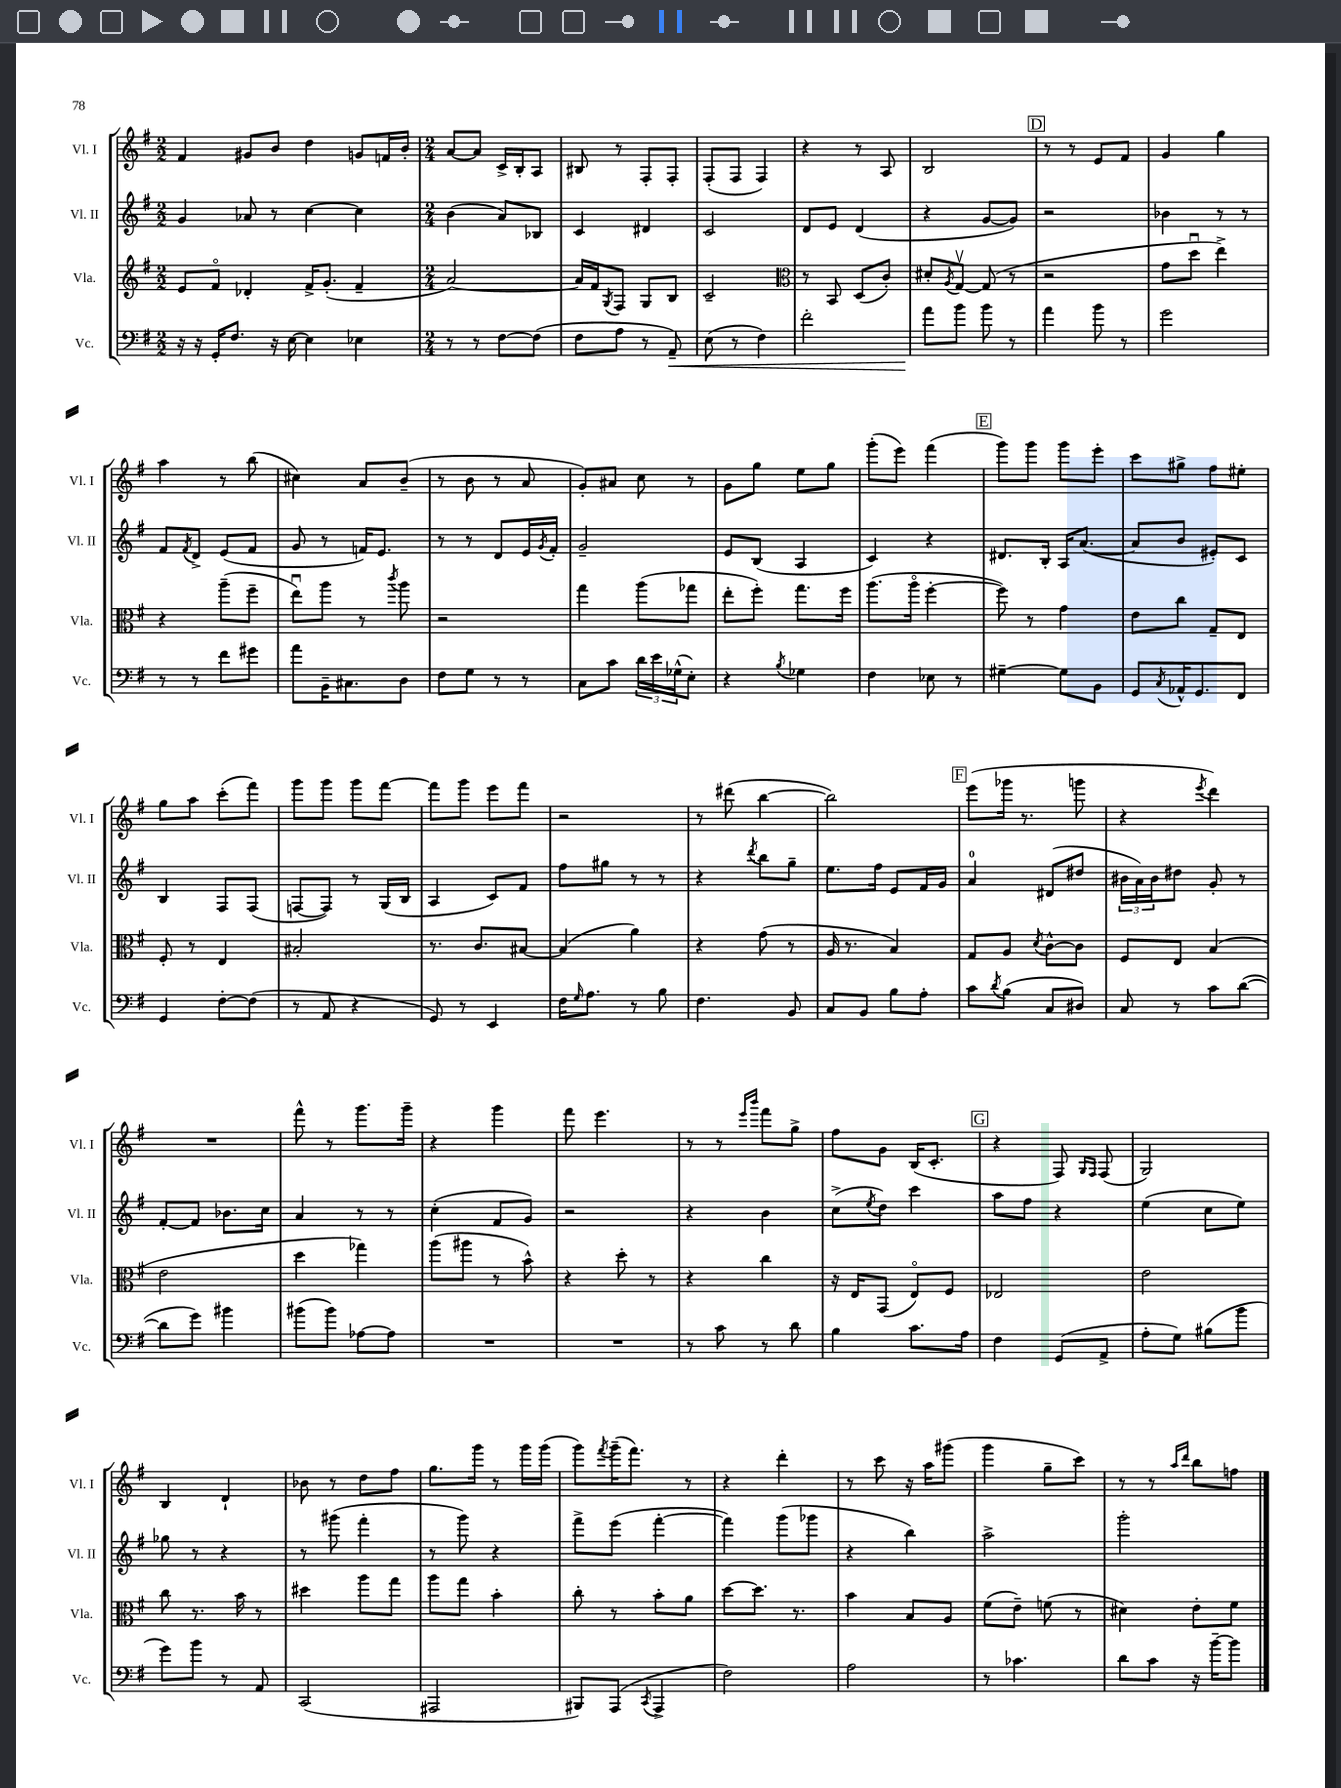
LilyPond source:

<<
\new StaffGroup <<
\new Staff = "s0" \with { instrumentName = "Vl. I" shortInstrumentName = "Vl. I" } {
    \clef treble \key g \major \numericTimeSignature \time 2/2
    fis'4 gis'8 b'8 d''4 g'8 f'16 b'16-. |
    \numericTimeSignature \time 2/4 a'8~ a'8 c'16-> b16-. a8 |
    bis8 r8 fis8-. fis8-. |
    fis8-.( fis8 fis4) |
    r4 r8 a8 |
    b2 |
    \mark \markup { \box "D" } r8 r8 e'8 fis'8 |
    g'4 g''4 |
    a''4 r8 b''8( |
    cis''4) a'8 b'8--( |
    r8 b'8 r8 a'8 |
    g'8-.) ais'8 c''8 r8 |
    g'8 g''8 e''8 g''8 |
    g'''8-.( e'''8) fis'''4( |
    \mark \markup { \box "E" } g'''8) g'''8 g'''8 e'''8-. |
    c'''8 gis''8-> fis''8 eis''8-. |
    g''8 a''8 c'''8-.( fis'''8) |
    g'''8 g'''8 g'''8 fis'''8~ |
    fis'''8 g'''8 e'''8 fis'''8 |
    r2 |
    r8 dis'''8( b''4~ |
    b''2) |
    \mark \markup { \box "F" } e'''8( ges'''16 r8. g'''8 |
    r4 \acciaccatura { e'''8 } d'''4) |
    R2 |
    fis'''8-^ r8 g'''8. g'''16-- |
    r4 g'''4 |
    fis'''8 e'''4. |
    r8 r8 \grace { e'''16 b'''16 } fis'''8 g''8-> |
    fis''8 g'8 b16( c'8.-. |
    \mark \markup { \box "G" } r4 fis8) \grace { g16 fis16 } fis8( |
    g2) |
    b4 d'4-! |
    bes'8 r8 d''8 fis''8 |
    g''8. g'''16 r8 g'''16 g'''16( |
    g'''8) \acciaccatura { fis'''8 } g'''16--( fis'''8.) r8 |
    r4 d'''4-. |
    r8 c'''8 r16 a''16 gis'''8( |
    g'''4 g''8-- c'''8) |
    r8 r8 \grace { a''16 d'''16 } b''8 f''8 \bar "|." |
}
\new Staff = "s1" \with { instrumentName = "Vl. II" shortInstrumentName = "Vl. II" } {
    \clef treble \key g \major \numericTimeSignature \time 2/2
    g'4 aes'8 r8 c''4~ c''4 |
    \numericTimeSignature \time 2/4 b'4( a'8) bes8 |
    c'4 dis'4 |
    c'2 |
    d'8 e'8 d'4( |
    r4 g'8~ g'8) |
    \mark \markup { \box "D" } r2 |
    bes'4 r8 r8 |
    fis'8 \acciaccatura { fis'8 } d'8-> e'8( fis'8 |
    g'8 r8 f'16) e'8. |
    r8 r8 d'8 e'16 \acciaccatura { g'8 } fis'16-. |
    g'2-- |
    e'8 b8( a4 |
    c'4) r4 |
    \mark \markup { \box "E" } dis'8. b16-. a16 a'8.~( |
    a'8 b'8 eis'8-.) c'8 |
    b4 fis8 fis8( |
    f8~ f8) r8 g16( b16 |
    a4 c'8) fis'8 |
    fis''8 gis''8 r8 r8 |
    r4 \acciaccatura { d'''8 } b''8 g''8-- |
    e''8. fis''16 e'8 fis'16 g'16 |
    \mark \markup { \box "F" } a'4-0 dis'8( dis''8 |
    \tuplet 3/2 { bis'16 a'16) bis'16 } dis''8 g'8-. r8 |
    fis'8~-. fis'8 bes'8. c''16 |
    a'4 r8 r8 |
    c''4-.( fis'8 g'8) |
    r2 |
    r4 b'4 |
    c''8->( \acciaccatura { e''8 } d''8) c'''4 |
    \mark \markup { \box "G" } a''8 fis''8 r4 |
    e''4( c''8 e''8) |
    ges''8 r8 r4 |
    r8 gis'''8( fis'''4-. |
    r8 g'''8) r4 |
    fis'''8-> e'''8( fis'''4~-. |
    fis'''4) g'''8( ges'''8 |
    r4 b''4) |
    a''2-> |
    g'''2-. \bar "|." |
}
\new Staff = "s2" \with { instrumentName = "Vla." shortInstrumentName = "Vla." } {
    \clef treble \key g \major \numericTimeSignature \time 2/2
    e'8 fis'8\flageolet des'4-. fis'16-> g'8.-.( fis'4-- |
    \numericTimeSignature \time 2/4 a'2~) |
    a'16 fis'16 \acciaccatura { g8 } fis8 g8 b8 |
    c'2-- |
    \clef alto r8 b,8 d8( c'8-.) |
    dis'8-. \acciaccatura { a8 } g8~\upbow g8( r8 |
    \mark \markup { \box "D" } r2 |
    g'8 d''8\downbow e''4->) |
    r4 a''8--( fis''8-- |
    e''8\downbow) a''8 r8 \acciaccatura { c'''8 } a''8 |
    r2 |
    g''4 a''8( ges''8 |
    e''8-. fis''8-.) g''8. fis''16 |
    a''8.( a''16\flageolet fis''4~-. |
    \mark \markup { \box "E" } fis''8) r8 g'4 |
    e'8 c''8 g8-- e8 |
    fis8-. r8 e4 |
    bis2-. |
    r8. c'8. bis8~ |
    bis4( a'4) |
    r4 g'8( r8 |
    a16 r8. b4) |
    \mark \markup { \box "F" } g8 a8 \acciaccatura { d'8 } c'8~-^ c'8 |
    fis8 e8 b4( |
    e'2 |
    d''4 ges''4) |
    a''8( ais''8 r8 b'8-^) |
    r4 d''8-. r8 |
    r4 c''4 |
    r16 e16 g,8( e8\flageolet) fis8 |
    \mark \markup { \box "G" } ees2 |
    e'2 |
    c''8 r8. b'16 r8 |
    dis''4 a''8 g''8 |
    a''8 g''8 b'4-. |
    c''8-. r8 b'8-. a'8 |
    d''8~ d''8. r8. |
    b'4 b8 a8 |
    fis'8( e'8--) f'8( r8 |
    dis'4) e'8-. fis'8 \bar "|." |
}
\new Staff = "s3" \with { instrumentName = "Vc." shortInstrumentName = "Vc." } {
    \clef bass \key g \major \numericTimeSignature \time 2/2
    r16 r16 g,16-. fis8. r16 e16~ e4 ees4 |
    \numericTimeSignature \time 2/4 r8 r8 fis8~ fis8( |
    fis8 a8 r8 a,8--\<) |
    e8( r8 fis4) |
    fis'2-. |
    a'8\! b'8 b'8 r8 |
    \mark \markup { \box "D" } a'4 b'8 r8 |
    g'2 |
    r8 r8 fis'8 gis'8 |
    a'8 b,16-- cis8. d8 |
    fis8 g8 r8 r8 |
    c8 c'8 \tuplet 3/2 { d'16 e'16 ges16-^( } e8-.) |
    r4 \acciaccatura { b8 } ges4 |
    fis4 ees8 r8 |
    \mark \markup { \box "E" } gis4~-- gis8 b,8 |
    g,8 \acciaccatura { c8 } aes,16-^ g,8. fis,8 |
    g,4 fis8~-. fis8( |
    r8 a,8 r4 |
    g,8) r8 e,4 |
    fis16 \grace { g16 } a8. r8 b8 |
    fis4. b,8 |
    c8 b,8 b8 a8-. |
    \mark \markup { \box "F" } c'8 \acciaccatura { d'8 } b8( c8 dis8) |
    c8 r8 c'8 d'8~( |
    d'8 g'8) bis'4 |
    bis'8( bis'8) aes8~ aes8 |
    R2 |
    R2 |
    r8 c'8 r8 d'8 |
    b4 c'8. a16 |
    \mark \markup { \box "G" } fis4 g,8( a,8-> |
    a8-. g8) bis8( b'8 |
    g'8) b'8 r8 a,8 |
    c,2( |
    ais,,2 |
    bis,,8) a,,8( \acciaccatura { c,8 } a,,4-> |
    fis2) |
    a2 |
    r8 ces'4. |
    d'8 c'8 r16 b'16~-- b'8 \bar "|." |
}
>>
>>
\layout { \context { \Score \remove "Bar_number_engraver" } }
